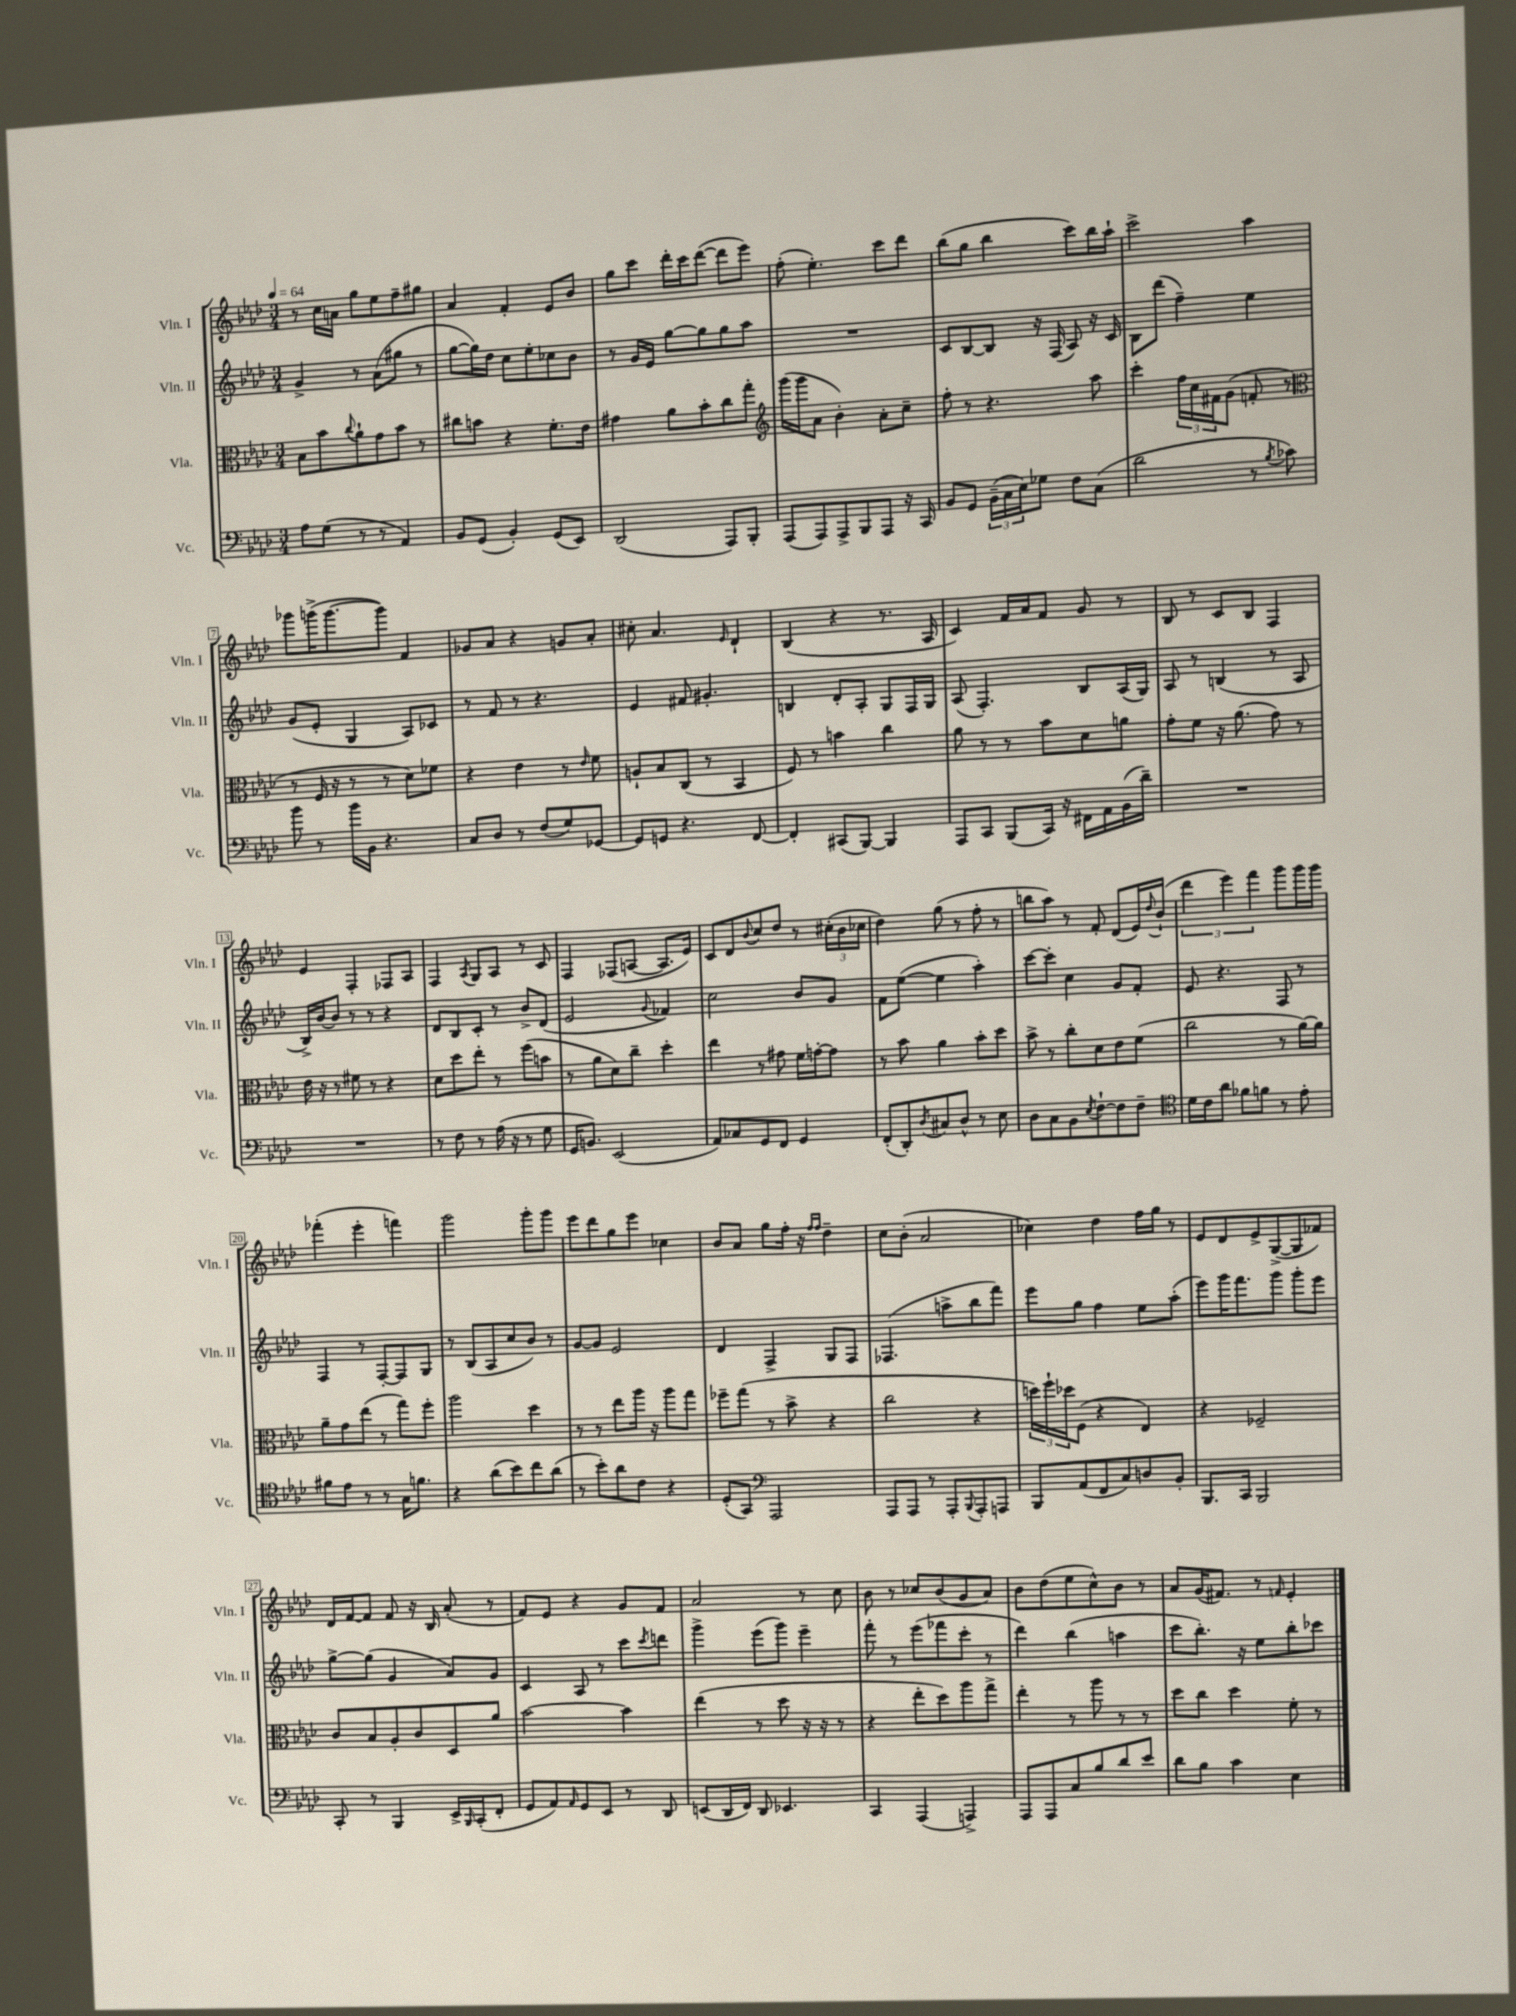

**kern	**kern	**kern	**kern
*staff4	*staff3	*staff2	*staff1
*clefF4	*clefC3	*clefG2	*clefG2
*k[b-e-a-d-]	*k[b-e-a-d-]	*k[b-e-a-d-]	*k[b-e-a-d-]
*M3/4	*M3/4	*M3/4	*M3/4
*MM64	*MM64	*MM64	*MM64
8A-	8B-	4g^	8r
(8G	8b-	.	16cc
.	.	.	16a
.	8qqcc	.	.
8r	8a-`	8r	8gg
8r	8g	(8a-	8ee-
4AA-)	8b-	8gg#	8ff~
.	8r	8r	8gg#
=	=	=	=
8BB-	8cc#	[8gg	4a-
(8GG	8b	16gg])	.
.	.	16dd-	.
4BB-')	4r	8cc	4f'
.	.	8ee-'	.
(8GG	8.f'	8cc-	8e-
8EE-)	.	8b-	8b-
.	16e-	.	.
=	=	=	=
(2DD-	4g#	8r	8gg
.	.	16g	8ccc
.	.	16e-	.
.	8a-	[8gg	16ddd-'
.	.	.	16ccc
.	8b-'	8gg]	([8ddd-
8AAA-)	8cc	8gg	8ddd-]
8BBB-'	8gg'	8aa-	8eee-)
=	=	=	=
*	*clefG2	*	*
(8AAA-	(16ggg	2.r	(8ff'
.	16ggg	.	.
8AAA-)	8a-	.	4.ee-')
8AAA-^	4b-')	.	.
8BBB-	.	.	.
8AAA-	8a-'	.	8ccc
16r	8cc~	.	8ddd-
16CC	.	.	.
=	=	=	=
8BB-	8ff'	8c	(8bb-
8GG	8r	[8B-	8gg
(24BB-~	4.r	8B-]	4bb-
24C	.	.	.
24E-)	.	.	.
8G-	.	16r	.
.	.	(16F	.
8F	.	8A-)	8ccc)
(8C	8aa-	16r	16bb-
.	.	16c	16aa-`
=	=	=	=
2d-	4ccc'	8B-	2ccc^
.	.	(8ddd-	.
.	24ff	4ff~)	.
.	24cc	.	.
.	24f#	.	.
.	(8g	.	.
8r	8f'	4ee-	4aa-
8qB-	.	.	.
8c-)	8r	.	.
=	=	=	=
*	*clefC3	*	*
8b-	8r	(8g	8ggg-
8r	16F	8e-'	(16ggg^
.	16r	.	[8.ggg
16b-	8r	4G	.
16BB-	.	.	.
4.r	8r	.	8ggg])
.	8d-)	8A-)	4f
.	8f-	8c-	.
=	=	=	=
8C	4r	8r	8g-
8D-	.	8f	8a-
8r	4e-	8r	4r
(8F	.	4.r	.
8G)	8r	.	8g
.	16qqe-	.	.
[8GG-	8f	.	8a-'
=	=	=	=
8GG-]	8A`	4e-	8cc#'
8GG	8B-	.	4.a-
4.r	(8C	8f#	.
.	8r	4.g#'	.
.	.	.	16qqe-
.	4BB-	.	4d-`
[8FF	.	.	.
=	=	=	=
4FF']	8F)	4B	(4B-
.	8r	.	.
(8CC#	4b	8d-'	4r
[8BBB-)	.	8A-'	.
4BBB-]	4cc	8G	8.r
.	.	16F	.
.	.	16G	16A-
=	=	=	=
8AAA-	8a-	(8A-	4c)
8CC	8r	4.F')	.
(8BBB-	8r	.	16f
.	.	.	16a-
16CC)	8b-	.	8f
16r	.	.	.
16FF#	8d-	8B-	8g
16AA-	.	.	.
(16BB-	8a	(16A-	8r
16d-~)	.	16G)	.
=	=	=	=
2.r	8g'	8A-	8B-
.	8f	8r	8r
.	16r	(4B	8c
.	(8.a-	.	.
.	.	.	8B-
.	8g)	8r	4F
.	8r	8A-	.
=	=	=	=
2.r	16e-	16B-^)	4e-
.	16r	[16b-	.
.	8r	8b-]	.
.	8f#	8r	4F'
.	8r	8r	.
.	4r	4r	8F-
.	.	.	8A-
=	=	=	=
8r	8d-	8d-	4F
8F	8dd-	8B-	.
.	.	.	8qA-
8r	8ee-'	8c'	8G
(16A-	8r	8r	8A-
16r	.	.	.
8r	(8ff	8b-^	8r
8G	8b	(8d-	8c
=	=	=	=
16GG	8r	2e-	4F
8.BB)	.	.	.
.	8a-	.	.
(2EE-	8d-)	.	(8F-
.	8cc~	.	[8A
.	.	8qqg	.
.	4dd-'	4f-)	8.A]
.	.	.	16e-)
=	=	=	=
8AA-)	4ee-	2cc	8c
8C-	.	.	8d-
.	.	.	8qqb-
8GG	8r	.	8cc
8FF	8g#	.	8dd-
4GG	16f	8b-	8r
.	[16g'	.	.
.	8g]	8g	(24cc#'
.	.	.	24b-
.	.	.	24cc-
=	=	=	=
(8FF'	8r	8f	4dd-)
8DD-')	8b-	([8ee-	.
8qD-	.	.	.
8C#	4a-	4ee-]	(8gg
8D-^^	.	.	8r
8r	8b-'	4aa-')	8ff'
8E-	8dd-	.	8r
=	=	=	=
8D-	8b-^	[8ccc	8bb
8C	8r	8ccc']	8aa-)
8BB-	8cc'	4cc	8r
8qE-	.	.	.
[8F`	8d-	.	8f'
8F]	8e-	8g	(8d-
8F~	(8f	8f'	16e-)
.	.	.	8qqdd-
.	.	.	(16b-`
=	=	=	=
*clefC4	*	*	*
16d-	2cc	8e-	6ddd-
16c	.	.	.
8a-	.	4.r	.
.	.	.	6eee-)
8f-	.	.	.
.	.	.	6fff
8f	.	.	.
8r	8r	8F	8ggg
8e-'	[16a-)	8r	16ggg
.	16a-]	.	16ggg
=	=	=	=
8f#	8a-~	4F	(4fff-'
8e-	8g	.	.
8r	(8ee-	8r	4eee-'
8r	8r	[8F'	.
16G	8gg)	8F]	4fff)
8.f	.	.	.
.	8ff'	8G	.
=	=	=	=
4r	2aa-	8r	2ggg
.	.	(8B-	.
(8a-	.	8A-	.
8b-)	.	8cc	.
8cc	4dd-	8b-)	8ggg'
(8a-	.	8r	8ggg
=	=	=	=
8r	8r	[8g	8eee-
8b-')	8r	8g]	8ddd-
8a-	8ee-	2e-	8gg
8c	16aa-	.	8eee-
.	16r	.	.
4r	8aa-	.	4cc-
.	8gg	.	.
=	=	=	=
(8D-'	8ff-~	4d-	8b-
8GG)	(8gg	.	8a-
*clefF4	*	*	*
2AAA-	8r	4F^	8gg
.	8b-^	.	16ff'
.	.	.	16r
.	.	.	16qqff
.	.	.	16qqff
.	4r	8G	4dd-~
.	.	8F	.
=	=	=	=
8AAA-	2cc	(4.F-	8cc
8AAA-	.	.	(8b-'
8r	.	.	2a-
8AAA-'	.	8aa^	.
8qqBBB-	.	.	.
8AAA-'	4r	8bb-	.
8AAA	.	8fff)	.
=	=	=	=
8BBB-	24dd)	8eee-	4cc-)
.	24ff`	.	.
.	24dd-	.	.
(8AA-	(8F	8gg	.
8FF	4r	4ff	4dd-
8C)	.	.	.
8D	4E-)	8ee-	16ff
.	.	.	16gg
8BB-'	.	(8aa-'	8r
=	=	=	=
8.BBB-	4r	8eee-)	8e-
.	.	16ggg	8d-
16CC	.	8.fff	.
2BBB-	2F-~	.	8e-^
.	.	8ggg	([8G^
.	.	8ggg'	8G]
.	.	8eee-	8f-)
=	=	=	=
8CC'	8c	[8gg^	16d-
.	.	.	[16f
8r	8B-	(8gg]	8f]
4BBB-	8A-'	4g	8f
.	8c	.	16r
.	.	.	16B-
16EE-^	8D-	8a-)	(8a-'
16qqBBB-	.	.	.
(16CC'	.	.	.
8FF'	8a-	8g	8r
=	=	=	=
8GG	[2b-	4c	8f)
8AA-)	.	.	8e-
16qqAA-	.	.	.
8GG	.	8A-	4r
8EE-	.	8r	.
8r	4b-]	8ccc	8g
.	.	8qccc	.
8DD-	.	8ddd	8f
=	=	=	=
(8EE	(4ee-	4ggg^	2a-
16DD-	.	.	.
16FF)	.	.	.
8DD-	8r	(8eee-	.
4.EE-	8dd-	8ggg)	.
.	16r	4eee-~	8r
.	16r	.	.
.	8r	.	8cc
=	=	=	=
4CC	4r	8fff'	8b-
.	.	8r	8r
(4AAA-	8ee-'	(8eee-	8cc-
.	8dd-)	8fff-	(8b-
4AAA^)	8aa-	8ccc'	8g
.	8gg^	8r	8a-)
=	=	=	=
8AAA-	4ee-'	4ddd-)	8b-
8AAA-	.	.	(8dd-
8C	8r	(4bb-	8ee-
8B-	8aa-	.	8cc^^)
8d-	8r	4aa	8b-
8e-	8r	.	8r
=	=	=	=
8d-	8dd-	8ccc	8a-
8B-	8cc	8.bb-')	(16g
.	.	.	8.f#)
4c	4dd-	.	.
.	.	16r	.
.	.	8ee-	8r
.	.	.	16qqf
4E-	8f'	8bb-'	4e-'
.	8r	8ccc-	.
==	==	==	==
*-	*-	*-	*-
